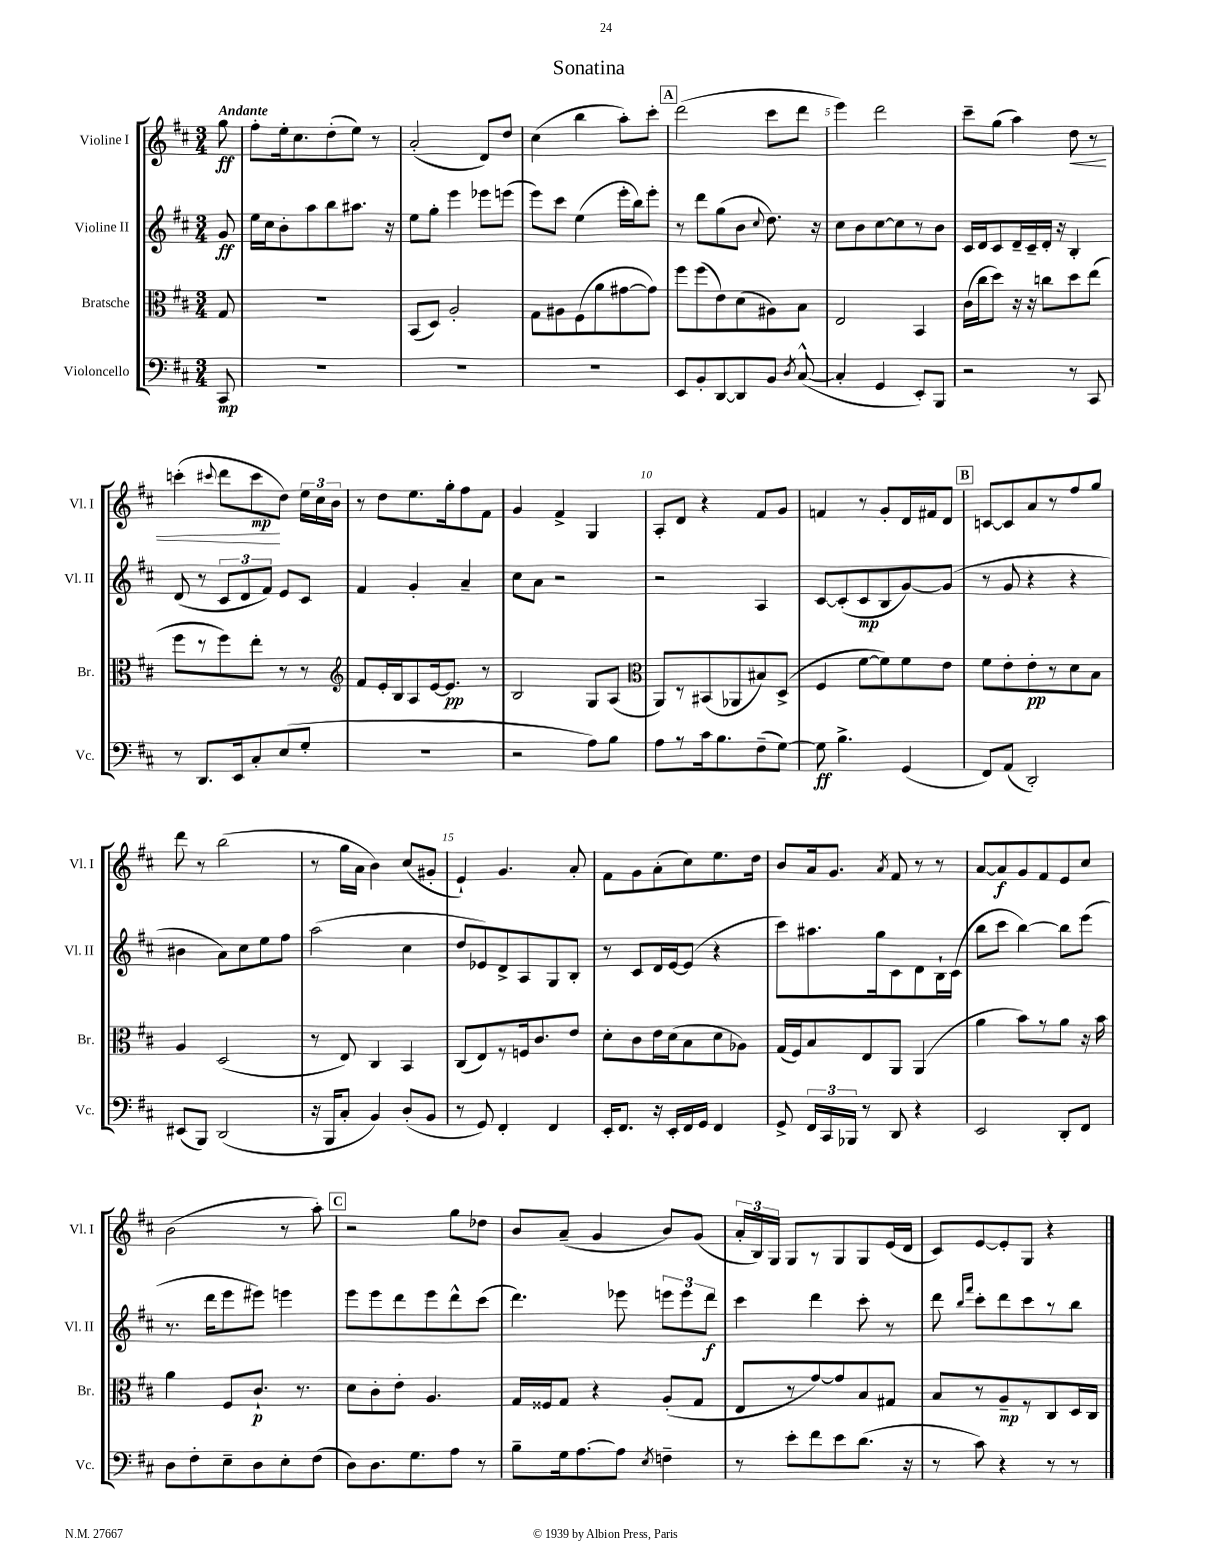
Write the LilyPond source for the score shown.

\header { title = "Sonatina" }
<<
\new StaffGroup <<
\new Staff = "s0" \with { instrumentName = "Violine I" shortInstrumentName = "Vl. I" } {
    \clef treble \key d \major \numericTimeSignature \time 3/4 \partial 8 \tempo "Andante"
    \autoBeamOff g''8\ff |
    fis''8[-. e''16-. cis''8. d''8-.( e''8]) r8 |
    a'2-.( d'8[) d''8] |
    cis''4( b''4 a''8[-.) cis'''8]-. |
    \mark \markup { \box "A" } d'''2( cis'''8[ d'''8] |
    e'''4) d'''2 |
    cis'''8[-- g''8]( a''4) d''8\< r8 |
    c'''4-.( \appoggiatura { cis'''8 } d'''8[ cis'''8\mp\! d''8]) \tuplet 3/2 { e''16[ cis''16 b'16] } |
    r8 d''8[ e''8. g''16-. fis''8 fis'8] |
    g'4 fis'4-> g4 |
    a8[-. d'8] r4 fis'8[ g'8] |
    f'4 r8 g'8[-. d'16 fis'16 d'8] |
    \mark \markup { \box "B" } c'8[~ c'8 a'8 r8 fis''8 g''8] |
    d'''8 r8 b''2( |
    r8 g''16[ a'16] b'4) cis''8[( gis'8]-. |
    e'4-!) g'4. a'8-. |
    fis'8[ g'8 a'8-.( cis''8) e''8. d''16] |
    b'8[ a'16 g'8.] \acciaccatura { a'8 } fis'8 r8 r8 |
    a'8[~ a'8\f g'8 fis'8 e'8 cis''8] |
    b'2( r8 a''8-.) |
    \mark \markup { \box "C" } r2 g''8[ des''8] |
    b'8[ a'8]--( g'4 b'8[) g'8]( |
    \tuplet 3/2 { a'16[-. b16) g16] } g8[ r8 g8 g8 e'16( d'16] |
    cis'8[) e'8~ e'8-. g8] r4 \bar "|." |
}
\new Staff = "s1" \with { instrumentName = "Violine II" shortInstrumentName = "Vl. II" } {
    \clef treble \key d \major \numericTimeSignature \time 3/4 \partial 8
    \autoBeamOff g'8\ff |
    e''16[ cis''16 b'8-. a''8 b''8 ais''8.] r16 |
    e''8[ g''8]-. e'''4 ees'''8[ e'''8]( |
    e'''8[) cis'''8] e''4( e'''16[-. b''16) e'''8]-. |
    \mark \markup { \box "A" } r8 d'''8[ g''8( b'8] \appoggiatura { cis''8 } d''8.) r16 |
    cis''8[ b'8 cis''8~ cis''8 r8 b'8] |
    cis'16[ d'16 cis'8 d'16-- cis'16-- d'16]-. r16 b4-. |
    d'8( r8 \tuplet 3/2 { cis'8[ d'8 fis'8]) } e'8[ cis'8] |
    fis'4 g'4-. a'4-- |
    cis''8[ a'8] r2 |
    r2 a4 |
    cis'8[~ cis'8-.( cis'8\mp b8 g'8~) g'8]( |
    \mark \markup { \box "B" } r8 g'8 r4 r4 |
    bis'4 a'8[) cis''8 e''8 fis''8] |
    a''2( cis''4 |
    d''8[ ees'8) d'8-> a8 g8 b8]-. |
    r8 cis'8[ d'16 e'16~ e'8]( r4 |
    cis'''8[) ais''8. g''16 cis'8 d'8 b16-! cis'16]( |
    b''8[ cis'''8] b''4~) b''8[ e'''8]( |
    r8. d'''16[ e'''8 eis'''8]) e'''4 |
    \mark \markup { \box "C" } e'''8[ e'''8 d'''8 e'''8 d'''8-^ cis'''8]( |
    d'''4.) ees'''8 \tuplet 3/2 { e'''8[ e'''8 d'''8]\f } |
    cis'''4 d'''4 cis'''8-. r8 |
    d'''8 \grace { b''16[ fis'''16] } cis'''8[-. d'''8 cis'''8 r8 b''8] \bar "|." |
}
\new Staff = "s2" \with { instrumentName = "Bratsche" shortInstrumentName = "Br." } {
    \clef alto \key d \major \numericTimeSignature \time 3/4 \partial 8
    \autoBeamOff g8 |
    R2. |
    b,8[( d8]) a2-. |
    g8[ ais8 fis8( a'8 gis'8~ gis'8]) |
    \mark \markup { \box "A" } fis''8[ fis''8( e'8) d'8( ais8) b8] |
    e2 b,4 |
    cis'16[( cis''16 d''8]) r16 r16 c''8[ d''8 e''8]( |
    fis''8[ r8 fis''8) e''8]-. r8 r8 |
    \clef treble fis'8[ e'16-. b16 a8 e'16~ e'8.]\pp r8 |
    b2 g8[ a8]( |
    \clef alto a,8[) r8 bis,8( aes,8 bis8) d8]->( |
    fis4 fis'8[~ fis'8) fis'8 e'8] |
    \mark \markup { \box "B" } fis'8[ e'8-. e'8-.\pp r8 d'8 b8] |
    a4 d2( |
    r8 e8) cis4 b,4 |
    cis8[( e8) r8 f16 cis'8. e'8] |
    d'8[-. cis'8 e'16 d'16( b8 d'8 aes8]) |
    g16[( fis16) b8 e8 a,8] a,4( |
    a'4 b'8[) r8 a'8] r16 b'16 |
    a'4 fis8[ cis'8.]-!\p r8. |
    \mark \markup { \box "C" } d'8[ cis'8-. e'8]-. a4. |
    g16[ fisis16 g8] r4 a8[-.( g8] |
    e8[ r8 g'8~) g'8 b8 gis8] |
    b8[ r8 a8--\mp r8 cis8 d16 cis16] \bar "|." |
}
\new Staff = "s3" \with { instrumentName = "Violoncello" shortInstrumentName = "Vc." } {
    \clef bass \key d \major \numericTimeSignature \time 3/4 \partial 8
    \autoBeamOff cis,8\mp |
    R2. |
    R2. |
    R2. |
    \mark \markup { \box "A" } e,8[ b,8-. d,8~ d,8 b,8] \acciaccatura { d8 } cis8~-^( |
    cis4-. g,4 e,8[-.) b,,8] |
    r2 r8 cis,8 |
    r8 d,8.[ e,16 cis8-. e8( g8]-. |
    R2. |
    r2 a8[) b8] |
    a8[ r8 cis'16 b8. fis8--( g8]~) |
    g8\ff b4.-> g,4( |
    \mark \markup { \box "B" } fis,8[) a,8]( d,2-.) |
    eis,8[( b,,8]) d,2( |
    r16 b,,16[ cis8]-. b,4) d8[-.( b,8] |
    r8 g,8) fis,4-. fis,4 |
    e,16[-. fis,8.] r16 e,16[-. fis,16 g,16] fis,4 |
    g,8-> \tuplet 3/2 { fis,16[ cis,16 bes,,16] } r8 d,8 r4 |
    e,2 d,8[-. fis,8] |
    d8[ fis8-. e8-- d8 e8-. fis8]( |
    \mark \markup { \box "C" } d8[) d8. g8. a8] r8 |
    b8[-- g16 a8.~ a8] \acciaccatura { e8 } f4-- |
    r8 e'8[-. fis'8 e'8 d'8.]( r16 |
    r8 cis'8) r4 r8 r8 \bar "|." |
}
>>
>>
\layout { \context { \Score \override BarNumber.break-visibility = ##(#f #t #t) barNumberVisibility = #(every-nth-bar-number-visible 5) } }
